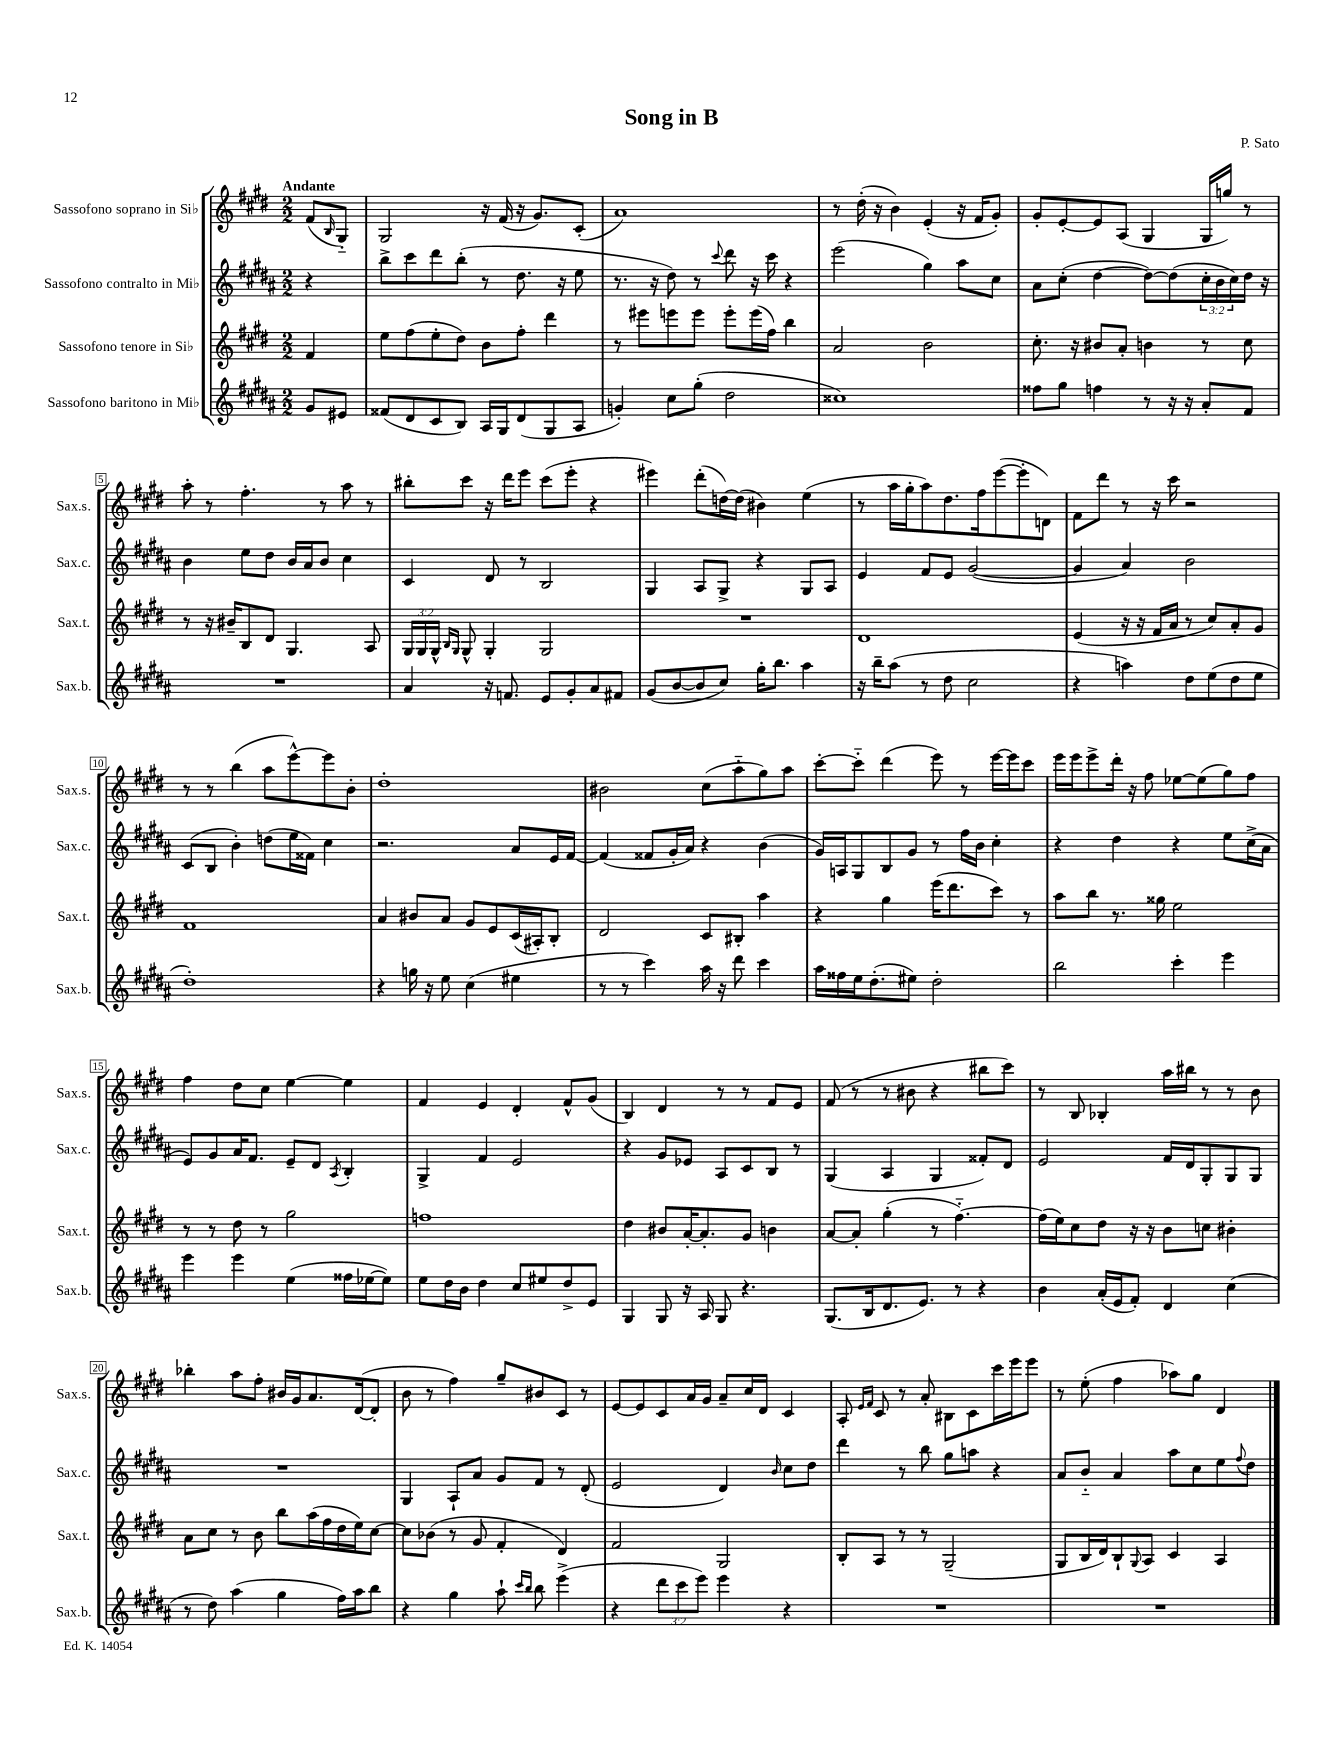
\header { title = "Song in B" composer = "P. Sato" }
<<
\new StaffGroup <<
\new Staff = "s0" \with { instrumentName = "Sassofono soprano in Sib" shortInstrumentName = "Sax.s." } {
    \clef treble \key e \major \numericTimeSignature \time 2/2 \partial 4 \tempo "Andante"
    fis'8( \grace { b16 } gis8-_) |
    gis2 r16 fis'16( r16 gis'8.) cis'8-.( |
    a'1) |
    r8 dis''16-.( r16 b'4) e'4-.( r16 fis'16 gis'8-.) |
    gis'8-. e'8~-. e'8 a8( gis4 gis16 g''16) r8 |
    a''8-. r8 fis''4.-. r8 a''8 r8 |
    bis''8-. cis'''8 r16 dis'''16 e'''8 cis'''8( e'''8-. r4 |
    eis'''4) dis'''8-.( d''16~) d''16( bis'4) e''4( |
    r8 a''16 gis''16-. a''8) dis''8. fis''16 e'''8~( e'''8-. d'8) |
    fis'8 dis'''8 r8 r16 cis'''16 r2 |
    r8 r8 b''4( a''8 e'''8~-^) e'''8 b'8-. |
    dis''1-. |
    bis'2 cis''8( a''8-_ gis''8) a''8 |
    cis'''8~-. cis'''8-_ dis'''4( e'''8) r8 e'''16~ e'''16 cis'''8 |
    e'''16 e'''16 e'''8-> dis'''16-. r16 fis''8 ees''8~ ees''8( gis''8) fis''8 |
    fis''4 dis''8 cis''8 e''4~ e''4 |
    fis'4 e'4 dis'4-. fis'8-^ gis'8( |
    b4) dis'4 r8 r8 fis'8 e'8 |
    fis'8( r8 r8 bis'8 r4 bis''8 cis'''8) |
    r8 b8 bes4-. a''16 bis''16 r8 r8 b'8 |
    bes''4-. a''8 fis''8-. bis'16 gis'16 a'8. dis'16~( dis'8-. |
    b'8 r8 fis''4) gis''8-- bis'8 cis'8 r8 |
    e'8~ e'8 cis'8 a'16 gis'16 a'8-- cis''16 dis'16 cis'4 |
    a8-. \grace { e'16 fis'16 } cis'8 r8 a'8-. bis8 cis'8 cis'''16 e'''16 e'''8 |
    r8 e''8-.( fis''4 aes''8) gis''8 dis'4 \bar "|." |
}
\new Staff = "s1" \with { instrumentName = "Sassofono contralto in Mib" shortInstrumentName = "Sax.c." } {
    \clef treble \key b \major \numericTimeSignature \time 2/2 \override Staff.TupletNumber.text = #tuplet-number::calc-fraction-text \partial 4
    r4 |
    b''8-> cis'''8 dis'''8 b''8-.( r8 dis''8. r16 e''8 |
    r8. r16 dis''8) r8 \appoggiatura { cis'''8 } dis'''8 r16 cis'''16 r4 |
    e'''2( gis''4) ais''8 cis''8 |
    ais'8 cis''8-.( dis''4~ dis''8~) dis''8( \tuplet 3/2 { cis''16-. b'16 cis''16) } dis''16 r16 |
    b'4 e''8 dis''8 b'16 ais'16 b'8 cis''4 |
    cis'4 dis'8 r8 b2 |
    gis4 ais8 gis8-> r4 gis8 ais8 |
    e'4 fis'8 e'8 gis'2~( |
    gis'4 ais'4) b'2 |
    cis'8( b8 b'4-.) d''8( e''16 fisis'16) cis''4 |
    r2. ais'8 e'16 fis'16~ |
    fis'4( fisis'8 gis'16-. ais'16) r4 b'4( |
    gis'16) a16 gis8 b8 gis'8 r8 fis''16 b'16 cis''4-. |
    r4 dis''4 r4 e''8 cis''16->( ais'16 |
    e'8) gis'8 ais'16 fis'8. e'8-- dis'8 \acciaccatura { ais8 } b4-. |
    gis4-> fis'4 e'2 |
    r4 gis'8 ees'8 ais8 cis'8 b8 r8 |
    gis4( ais4 gis4 fisis'8-.) dis'8 |
    e'2 fis'16 dis'16 gis8-. gis8 gis8 |
    R1 |
    gis4 ais8-! ais'8 gis'8 fis'8 r8 dis'8-.( |
    e'2 dis'4) \grace { b'16 } cis''8 dis''8 |
    dis'''4 r8 b''8 gis''8 a''8 r4 |
    ais'8 b'8-_ ais'4 ais''8 cis''8 e''8 \appoggiatura { fis''8 } dis''8 \bar "|." |
}
\new Staff = "s2" \with { instrumentName = "Sassofono tenore in Sib" shortInstrumentName = "Sax.t." } {
    \clef treble \key e \major \numericTimeSignature \time 2/2 \override Staff.TupletNumber.text = #tuplet-number::calc-fraction-text \partial 4
    fis'4 |
    e''8 fis''8( e''8-. dis''8) b'8 fis''8-. dis'''4 |
    r8 eis'''8 e'''8 e'''8 e'''8-. e'''16( fis''16) b''4 |
    a'2 b'2 |
    cis''8.-. r16 bis'8 a'8-. b'4 r8 cis''8 |
    r8 r16 bis'16-- b8 dis'8 gis4. a8 |
    \tuplet 3/2 { gis16 gis16 gis16-^ } \grace { b16 gis16 } gis8-^ gis4-. gis2 |
    R1 |
    dis'1 |
    e'4( r16 r16 fis'16 a'16 r8 cis''8) a'8-. gis'8 |
    fis'1 |
    a'4 bis'8 a'8 gis'8 e'8 cis'16( ais16-.) b8-. |
    dis'2 cis'8 bis8-. a''4 |
    r4 gis''4 e'''16( dis'''8. cis'''8) r8 |
    a''8 b''8 r8. gisis''16 e''2 |
    r8 r8 dis''8 r8 gis''2 |
    f''1 |
    dis''4 bis'8 a'16~-. a'8.-. gis'8 b'4 |
    a'8~ a'8-. gis''4-.( r8 fis''4.~-_) |
    fis''16( e''16) cis''8 dis''8 r16 r16 b'8 c''8 bis'4-. |
    a'8 cis''8 r8 b'8 b''8 a''16( fis''16 dis''16 e''16) cis''8~ |
    cis''8 bes'8( r8 gis'8 fis'4-. dis'4) |
    fis'2 gis2 |
    b8-. a8 r8 r8 gis2--( |
    gis8 b16 dis'16) b8-! \appoggiatura { gis8 } a8 cis'4 a4 \bar "|." |
}
\new Staff = "s3" \with { instrumentName = "Sassofono baritono in Mib" shortInstrumentName = "Sax.b." } {
    \clef treble \key b \major \numericTimeSignature \time 2/2 \override Staff.TupletNumber.text = #tuplet-number::calc-fraction-text \partial 4
    gis'8 eis'8 |
    fisis'8( dis'8 cis'8 b8) ais16 gis16 dis'8( gis8 ais8 |
    g'4-.) cis''8 gis''8-.( dis''2 |
    cisis''1) |
    fisis''8 gis''8 f''4 r8 r16 r16 ais'8-. fis'8 |
    R1 |
    ais'4 r16 f'8. e'8 gis'8-. ais'8 fis'8 |
    gis'8( b'8~ b'8 cis''8) gis''16-. b''8. ais''4 |
    r16 b''16-- ais''8( r8 dis''8 cis''2 |
    r4 a''4) dis''8 e''8( dis''8 e''8 |
    dis''1-.) |
    r4 g''16 r16 e''8 cis''4( eis''4 |
    r8 r8 cis'''4) ais''16 r16 dis'''8 cis'''4 |
    ais''16 fisis''16 e''16 dis''8.-.( eis''8) dis''2-. |
    b''2 cis'''4-. e'''4 |
    e'''4 e'''4 e''4( fisis''16 ees''16~ ees''8) |
    e''8 dis''16 b'16 dis''4 cis''8 eis''8 dis''8-> e'8 |
    gis4 gis8 r16 ais16 gis8 r4. |
    gis8.( b16 dis'8. e'8.) r8 r4 |
    b'4 ais'16-.( e'16 fis'8-.) dis'4 cis''4( |
    r8 dis''8) ais''4( gis''4 fis''16) ais''16 b''8 |
    r4 gis''4 ais''8-! \grace { cis'''16 b''16 } b''8 e'''4->( |
    r4 \tuplet 3/2 { dis'''8 cis'''8 e'''8) } e'''4 r4 |
    R1 |
    R1 \bar "|." |
}
>>
>>
\layout { \context { \Score \override BarNumber.stencil = #(make-stencil-boxer 0.1 0.3 ly:text-interface::print) } }
